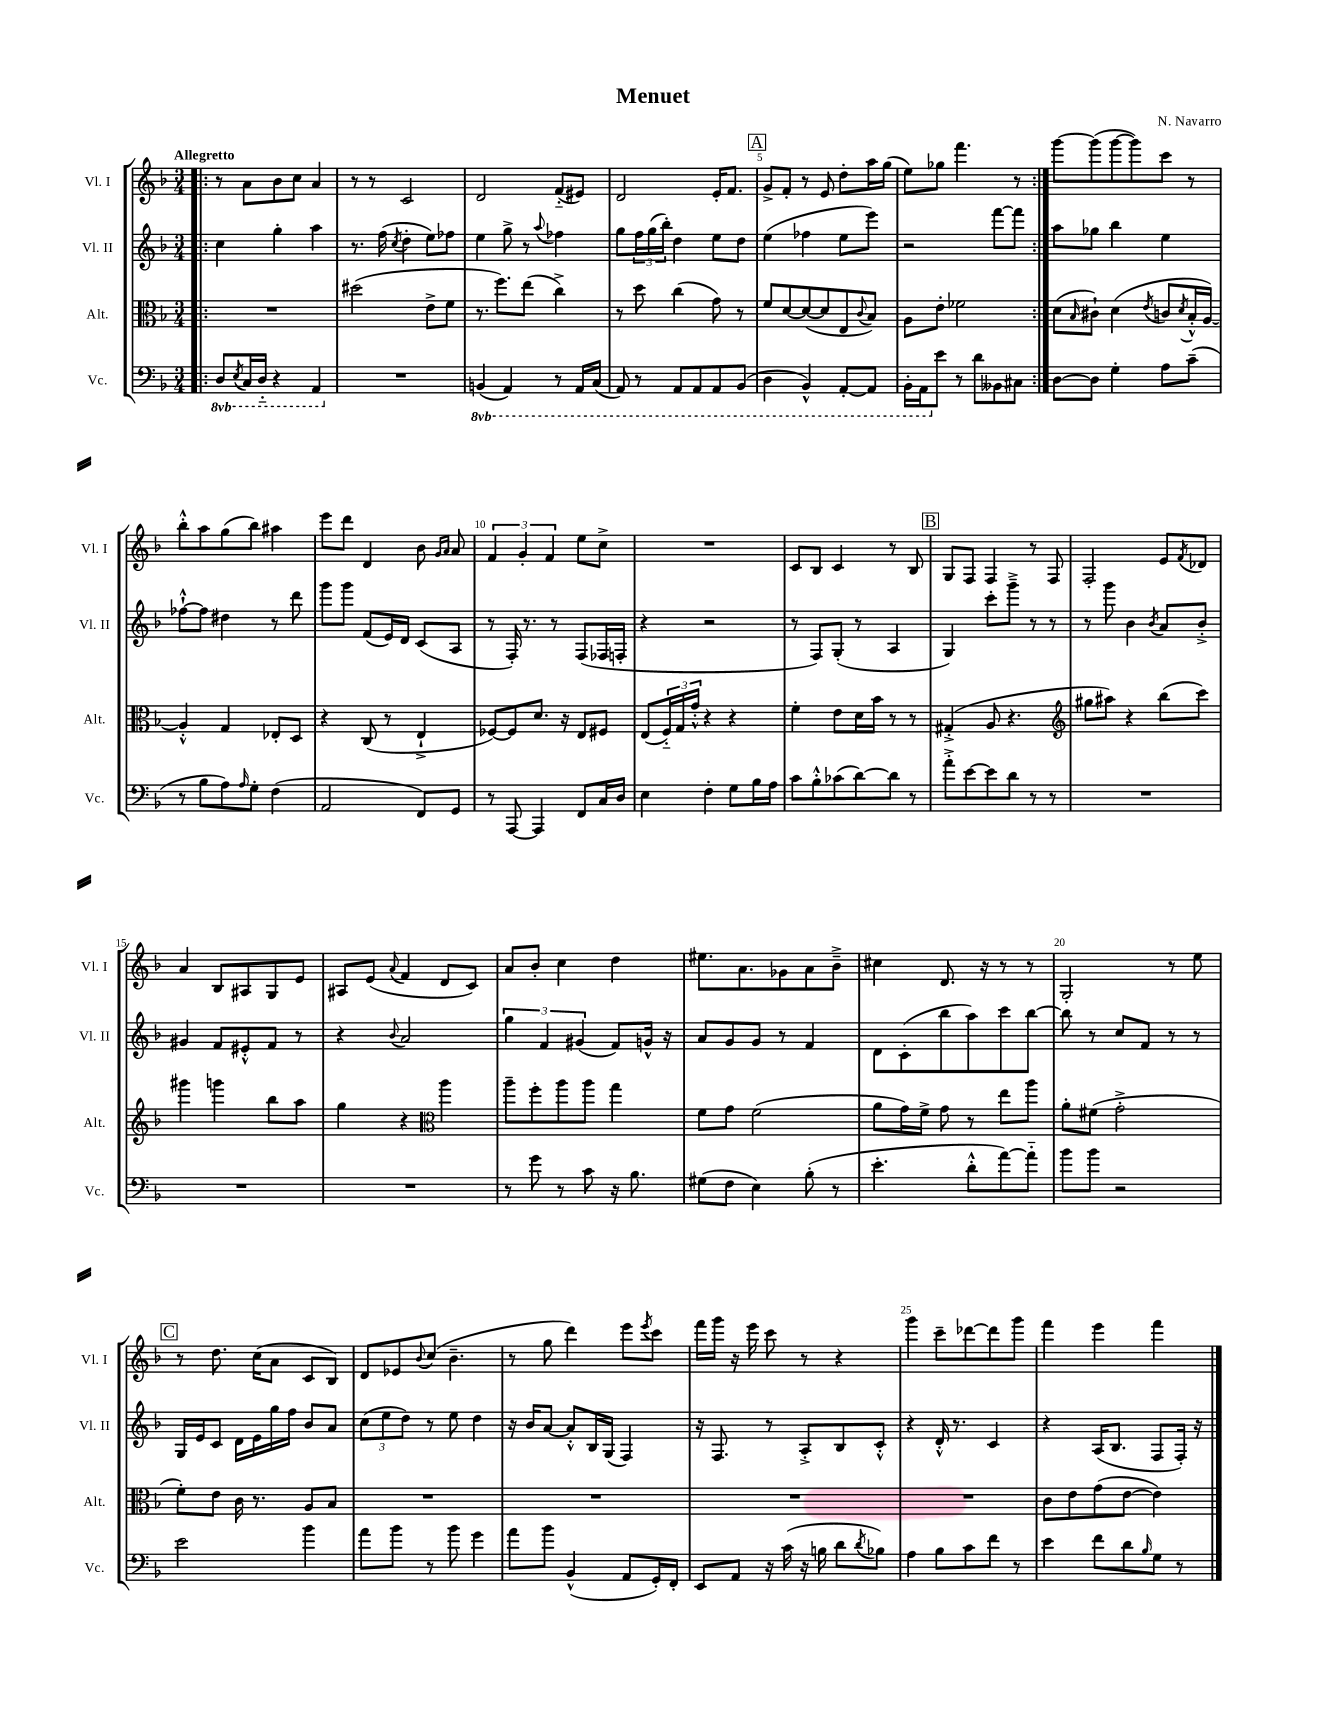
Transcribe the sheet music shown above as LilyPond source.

\header { title = "Menuet" composer = "N. Navarro" }
<<
\new StaffGroup <<
\new Staff = "s0" \with { instrumentName = "Vl. I" shortInstrumentName = "Vl. I" } {
    \clef treble \key f \major \numericTimeSignature \time 3/4 \tempo "Allegretto"
    \repeat volta 2 { \bar ".|:" r8 a'8 bes'8 c''8 a'4 |
    r8 r8 c'2 |
    d'2 f'8-_( eis'8) |
    d'2 e'16-. f'8. |
    \mark \markup { \box "A" } g'8-> f'8-. r8 e'8 d''8-. a''16 g''16( |
    e''8) ges''8 f'''4. r8 | }
    g'''8~ g'''8( g'''8~ g'''8) c'''8 r8 |
    bes''8-.-^ a''8 g''8( bes''8) ais''4 |
    e'''8 d'''8 d'4 bes'8 \grace { g'16 a'16 } a'8 |
    \tuplet 3/2 { f'4 g'4-. f'4 } e''8 c''8-> |
    R2. |
    c'8 bes8 c'4 r8 bes8 |
    \mark \markup { \box "B" } g8 f8 f4 r8 f8 |
    f2-. e'8 \acciaccatura { f'8 } des'8 |
    a'4 bes8 ais8 g8 e'8 |
    ais8 e'8( \appoggiatura { a'8 } f'4 d'8 c'8) |
    a'8 bes'8-. c''4 d''4 |
    eis''8. a'8. ges'8 a'8 bes'8---> |
    cis''4 d'8. r16 r8 r8 |
    g2-. r8 e''8 |
    \mark \markup { \box "C" } r8 d''8. c''16( a'8 c'8 bes8) |
    d'8 ees'8 \appoggiatura { bes'8 } c''8( bes'4.-- |
    r8 g''8 d'''4) e'''8 \acciaccatura { e'''8 } c'''8 |
    f'''16 g'''16 r16 e'''16 c'''8 r8 r4 |
    g'''4 c'''8-- des'''8~ des'''8 g'''8 |
    f'''4 e'''4 f'''4 \bar "|." |
}
\new Staff = "s1" \with { instrumentName = "Vl. II" shortInstrumentName = "Vl. II" } {
    \clef treble \key f \major \numericTimeSignature \time 3/4
    \repeat volta 2 { \bar ".|:" c''4 g''4-. a''4 |
    r8. f''16( \acciaccatura { c''8 } d''4-. e''8) fes''8 |
    e''4 g''8-> r8 \appoggiatura { a''8 } fes''4 |
    g''8 \tuplet 3/2 { f''16 g''16( bes''16-.) } d''4 e''8 d''8 |
    \mark \markup { \box "A" } e''4( fes''4 e''8 e'''8) |
    r2 f'''8~ f'''8 | }
    a''8 ges''8 bes''4 e''4 |
    fes''8~-!-^ fes''8 dis''4 r8 d'''8 |
    g'''8 g'''8 f'8( e'16) d'16 c'8( a8 |
    r8 f16-.) r8. r8 f8( fes16 f16-. |
    r4 r2 |
    r8 f8) g8-.( r8 a4 |
    \mark \markup { \box "B" } g4) c'''8-. g'''8---> r8 r8 |
    r8 g'''8 bes'4 \acciaccatura { bes'8 } a'8 bes'8-.-> |
    gis'4 f'8 eis'8-.-^ f'8 r8 |
    r4 \appoggiatura { bes'8 } a'2 |
    \tuplet 3/2 { g''4 f'4 gis'4( } f'8) g'16-^ r16 |
    a'8 g'8 g'8 r8 f'4 |
    d'8 c'8-.( bes''8 a''8) c'''8 bes''8~ |
    bes''8 r8 c''8 f'8 r8 r8 |
    \mark \markup { \box "C" } g16 e'16 c'8 d'16 e'16 g''16 f''16 bes'8 a'8 |
    \tuplet 3/2 { c''8( e''8 d''8) } r8 e''8 d''4 |
    r16 bes'16 a'8~ a'8-.-^ bes16 g16( f4) |
    r16 f8. r8 a8-.-> bes8 c'8-.-^ |
    r4 d'16-.-^ r8. c'4 |
    r4 a16( bes8. f8 f16-.) r16 \bar "|." |
}
\new Staff = "s2" \with { instrumentName = "Alt." shortInstrumentName = "Alt." } {
    \clef alto \key f \major \numericTimeSignature \time 3/4
    \repeat volta 2 { \bar ".|:" R2. |
    dis''2( e'8-> f'8 |
    r8. f''8.) e''8( c''4->) |
    r8 d''8 c''4( g'8) r8 |
    \mark \markup { \box "A" } f'8 d'8~ d'8~( d'8 e8 \appoggiatura { c'8 } bes8) |
    a8 e'8-. fes'2 | }
    d'8( \grace { bes16 } cis'8-!) d'4( \acciaccatura { e'8 } c'8 \acciaccatura { d'8 } bes16-.-^ a16~) |
    a4-.-^ g4 ees8-. d8 |
    r4 c8( r8 e4-!-> |
    fes8~) fes8 d'8. r16 e8 fis8 |
    e8( \tuplet 3/2 { f16-_) g16 g'16-.-^ } r4 r4 |
    f'4-. e'8 d'16 bes'16 r8 r8 |
    \mark \markup { \box "B" } gis4-.->( a8 r4. |
    \clef treble gis''8 ais''8) r4 bes''8( c'''8) |
    gis'''4 g'''4 bes''8 a''8 |
    g''4 r4 \clef alto a''4 |
    a''8-- f''8-. a''8 a''8 g''4 |
    f'8 g'8 f'2( |
    a'8 g'16) f'16-> g'8 r8 e''8 a''8 |
    a'8-. fis'8( g'2-.-> |
    \mark \markup { \box "C" } f'8-.) e'8 c'16 r8. a8 bes8 |
    R2. |
    R2. |
    R2. |
    R2. |
    c'8 e'8 g'8( e'8~ e'4) \bar "|." |
}
\new Staff = "s3" \with { instrumentName = "Vc." shortInstrumentName = "Vc." } {
    \clef bass \key f \major \numericTimeSignature \time 3/4 \set Staff.ottavationMarkups = #ottavation-simple-ordinals
    \repeat volta 2 { \bar ".|:" \ottava #-1 d,8 \acciaccatura { e,8 } c,16 d,16-_ r4 a,,4 \ottava #0 |
    R2. |
    \ottava #-1 b,,4( a,,4) r8 a,,16 c,16( |
    a,,8) r8 a,,8 a,,8 a,,8 bes,,8( |
    \mark \markup { \box "A" } d,4 bes,,4-^) a,,8~-. a,,8 |
    bes,,16-. a,,16 \ottava #0 e'8 r8 d'8 beses,8 cis8 | }
    d8~ d8 g4-. a8 c'8--( |
    r8 bes8 a8) \grace { a16 } g8-. f4( |
    a,2 f,8) g,8 |
    r8 a,,8~ a,,4 f,8 c16 d16 |
    e4 f4-. g8 bes16 a16 |
    c'8 bes8-.-^ ces'8( d'8~) d'8 r8 |
    \mark \markup { \box "B" } a'8-.-> e'8~ e'8 d'8 r8 r8 |
    R2. |
    R2. |
    R2. |
    r8 g'8 r8 c'8 r16 bes8. |
    gis8( f8 e4) bes8-.( r8 |
    e'4.-. d'8-.-^ a'8~) a'8-_ |
    bes'8 bes'8 r2 |
    \mark \markup { \box "C" } e'2 bes'4 |
    a'8 bes'8 r8 bes'8 g'4 |
    a'8 bes'8 bes,4-^( a,8 g,16-.) f,16-. |
    e,8 a,8 r16 c'16( r16 b16 d'8 \acciaccatura { d'8 } bes8) |
    a4 bes8 c'8 f'8 r8 |
    e'4 f'8 d'8 \grace { bes16 } g8 r8 \bar "|." |
}
>>
>>
\layout { \context { \Score \override BarNumber.break-visibility = ##(#f #t #t) barNumberVisibility = #(every-nth-bar-number-visible 5) } }
